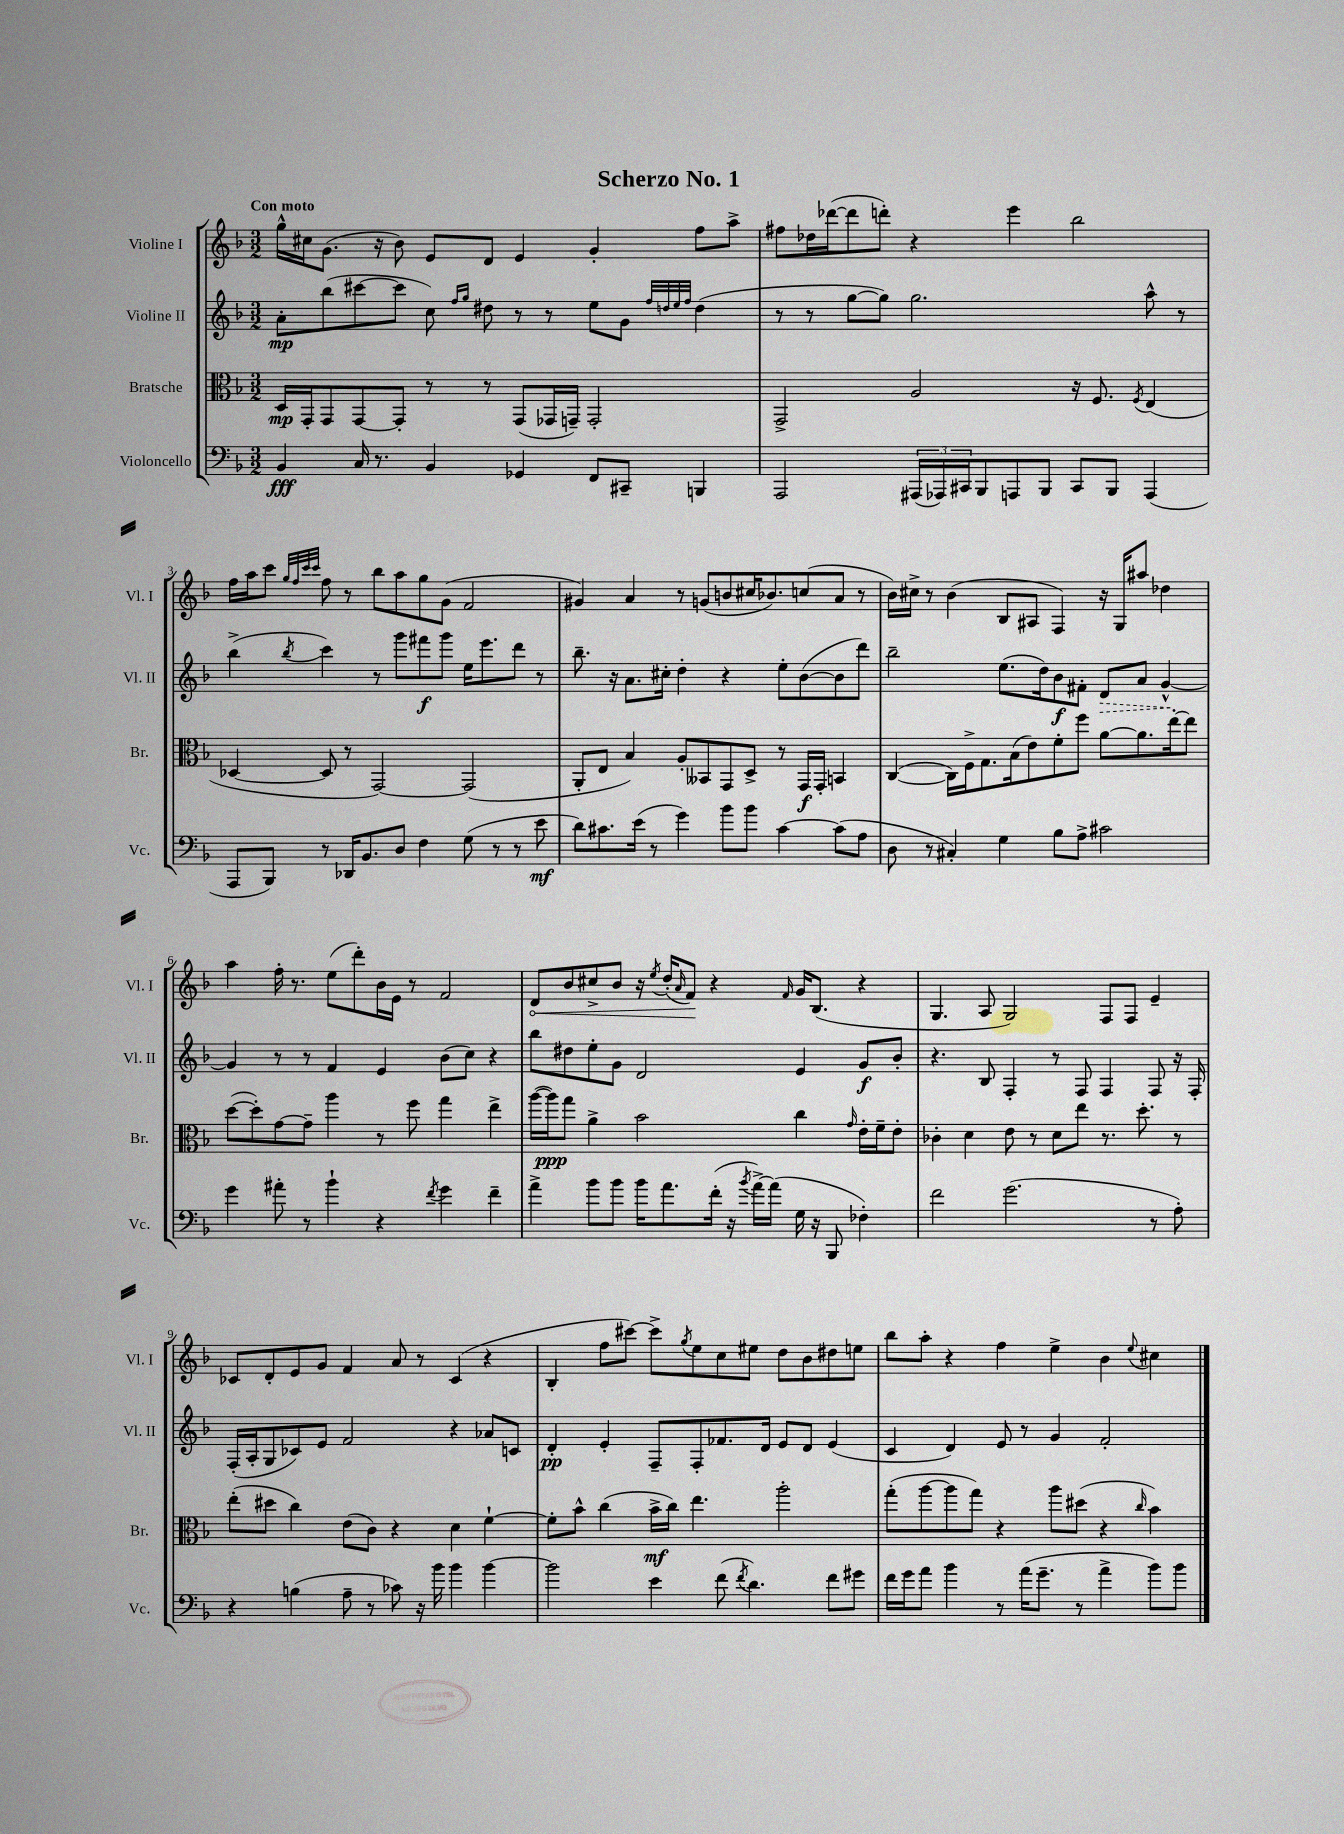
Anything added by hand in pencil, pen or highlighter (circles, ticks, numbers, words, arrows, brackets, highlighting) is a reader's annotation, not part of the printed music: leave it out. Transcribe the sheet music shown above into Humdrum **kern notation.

**kern	**dynam	**kern	**dynam	**kern	**dynam	**kern	**dynam
*part4	*part4	*part3	*part3	*part2	*part2	*part1	*part1
*staff4	*staff4	*staff3	*staff3	*staff2	*staff2	*staff1	*staff1
*I"Violoncello	*	*I"Bratsche	*	*I"Violine II	*	*I"Violine I	*
*I'Vc.	*	*I'Br.	*	*I'Vl. II	*	*I'Vl. I	*
*clefF4	*	*clefC3	*	*clefG2	*	*clefG2	*
*k[b-]	*	*k[b-]	*	*k[b-]	*	*k[b-]	*
*M3/2	*	*M3/2	*	*M3/2	*	*M3/2	*
=1	=1	=1	=1	=1	=1	=1	=1
!	!	!	!	!	!	!LO:TX:a:B:t=Con moto	!
4BB-/	fff	16D/LL	mp	8a'\L	mp	16gg^^\LL	.
.	.	16GG'/J	.	.	.	16cc#X\J	.
.	.	8GG/	.	(8bb-\	.	(8.g\J	.
16C/	.	[8GG/	.	[8ccc#X\	.	.	.
8.r	.	.	.	.	.	16r	.
.	.	8GG'/J]	.	8ccc#\J]	.	8b-\)	.
4BB-/	.	8r	.	8cc\)	.	8e/L	.
.	.	.	.	16qqff/LL	.	.	.
.	.	.	.	16qqgg/JJ	.	.	.
.	.	8r	.	8dd#X\	.	8d/J	.
4GG-X/	.	(8GG/L	.	8r	.	4e/	.
.	.	16GG-X/L	.	8r	.	.	.
.	.	16GGn~/JJ)	.	.	.	.	.
8FF/L	.	2GG'/	.	8ee\L	.	4g'/	.
8CC#X~/J	.	.	.	8g\J	.	.	.
.	.	.	.	32qqff/LLL	.	.	.
.	.	.	.	32qqddn/	.	.	.
.	.	.	.	32qqee/	.	.	.
.	.	.	.	32qqff/JJJ	.	.	.
4BBBn/	.	.	.	(4dd\	.	8ff\L	.
.	.	.	.	.	.	8aa^\J	.
=2	=2	=2	=2	=2	=2	=2	=2
2AAA/	.	2GG^/	.	8r	.	8ff#X\L	.
.	.	.	.	8r	.	16dd-X\L	.
.	.	.	.	.	.	([16ddd-X\J	.
.	.	.	.	[8gg\L	.	8ddd-\]	.
.	.	.	.	8gg\J])	.	8dddn'\J)	.
(24AAA#X/LL	.	2A/	.	2.gg\	.	4r	.
24AAA-X/)	.	.	.	.	.	.	.
24CC#X/J	.	.	.	.	.	.	.
8BBB-/	.	.	.	.	.	.	.
8AAAn/	.	.	.	.	.	4eee\	.
8BBB-/J	.	.	.	.	.	.	.
8CC#/L	.	16r	.	.	.	2bb-\	.
.	.	8.F/	.	.	.	.	.
8BBB-/J	.	.	.	.	.	.	.
.	.	8qF/	.	.	.	.	.
(4AAA/	.	(4E/	.	8aa^^\	.	.	.
.	.	.	.	8r	.	.	.
!!LO:LB:g=z
=3	=3	=3	=3	=3	=3	=3	=3
8AAA/L	.	[4D-X/	.	(4bb-^\	.	16ff\LL	.
.	.	.	.	.	.	16aa\J	.
8BBB-/J)	.	.	.	.	.	8ccc\J	.
.	.	.	.	.	.	32qqgg/LLL	.
.	.	.	.	.	.	32qqff/	.
.	.	.	.	.	.	32qqccc/	.
.	.	.	.	8qbb-/	.	32qqccc/JJJ	.
8r	.	8D-/]	.	4ccc\)	.	8ff\	.
16DD-X/KL	.	8r	.	.	.	8r	.
8.BB-/	.	.	.	.	.	.	.
.	.	[2GG/)	.	8r	.	8bb-\L	.
8D/J	.	.	.	8ggg\L	.	8aa\	.
4F\	.	.	.	8fff#X\	f	8gg\	.
.	.	.	.	8ggg\J	.	(8g\J	.
(8G\	.	(2GG/]	.	16ee\KL	.	2f/	.
.	.	.	.	8.eee\	.	.	.
8r	.	.	.	.	.	.	.
8r	.	.	.	8ddd\J	.	.	.
8e\	mf	.	.	8r	.	.	.
=4	=4	=4	=4	=4	=4	=4	=4
8d\L)	.	8AA'/L	.	8.bb-~\	.	4g#X/)	.
8.c#X\	.	8E/J	.	.	.	.	.
.	.	.	.	16r	.	.	.
.	.	4B-/)	.	8.a\L	.	4a/	.
(16e\Jk	.	.	.	.	.	.	.
8r	.	.	.	.	.	.	.
.	.	.	.	16cc#X'\Jk	.	.	.
4g\)	.	8A'/L	.	4dd'\	.	8r	.
.	.	8BB--X/	.	.	.	(8gn/L	.
8b-\L	.	8GG/	.	4r	.	8bn/	.
8b-\J	.	8D^/J	.	.	.	16cc#X/K	.
.	.	.	.	.	.	8.b-X/)	.
[4c#\	.	8r	.	8ee'\L	.	.	.
.	.	16GG/LL	f	([8b-\	.	(8ccn/	.
.	.	16GG'/JJ	.	.	.	.	.
(8c#\L]	.	4BBn/	.	8b-\]	.	8a/J	.
8A\J	.	.	.	8ddd\J)	.	8r	.
=5	=5	=5	=5	=5	=5	=5	=5
8D\	.	([4C/	.	2bb-~\	.	16b-\LL)	.
.	.	.	.	.	.	16cc#X^\JJ	.
8r	.	.	.	.	.	8r	.
4C#X'/)	.	16C\LL])	.	.	.	(4b-\	.
.	.	16F^\J	.	.	.	.	.
.	.	8.G\	.	.	.	.	.
4G\	.	.	.	(8.ee\L	.	8B-/L	.
.	.	(16B-\k	.	.	.	.	.
.	.	8e\)	.	.	.	8A#X/J	.
.	.	.	.	16dd\k)	.	.	.
8B-\L	.	8f'\	.	8b-\	f	4F/)	.
8A^\J	.	8ff\J	.	8f#X'\J	.	.	.
!	!	!	!	!	!LO:HP:b	!	!
2c#X\	.	[8a\L	.	8d/L	>	16r	.
.	.	.	.	.	.	16G/KL	.
.	.	8.a\]	.	8a/J	.	8aa#X/J	.
.	.	.	.	[4g^^/	.	4dd-X\	.
.	.	[16ee'\k	.	.	.	.	.
.	.	8ee\J]	.	.	.	.	.
.	.	.	.	.	]	.	.
!!LO:LB:g=z
=6	=6	=6	=6	=6	=6	=6	=6
4g\	.	([8dd\L	.	4g/]	.	4aa\	.
.	.	8dd'\])	.	.	.	.	.
8a#X'\	.	[8g\	.	8r	.	16ff'\	.
.	.	.	.	.	.	8.r	.
8r	.	8g~\J]	.	8r	.	.	.
4b-`\	.	4aa\	.	4f/	.	(8ee\L	.
.	.	.	.	.	.	8ddd'\)	.
4r	.	8r	.	4e/	.	16b-\L	.
.	.	.	.	.	.	16e\JJ	.
.	.	8ff\	.	.	.	8r	.
8qf/	.	.	.	.	.	.	.
4g\	.	4gg\	.	(8b-\L	.	2f/	.
.	.	.	.	8cc\J)	.	.	.
4f~\	.	4ee^\	.	4r	.	.	.
=7	=7	=7	=7	=7	=7	=7	=7
!	!	!	!	!	!	!	!LO:HP:b
4a^\	.	([16aa\LL	.	8bb-\L	.	8d/L	<
.	.	16aa\J])	ppp	.	.	.	.
.	.	8gg\J	.	8dd#X\	.	8b-/	.
8b-\L	.	4a^\	.	8ee'\	.	8cc#X^/	.
8b-\J	.	.	.	8g\J	.	8b-/J	.
16b-\KL	.	2b-\	.	2d/	.	16r	.
.	.	.	.	.	.	8qee/	.
8.a\	.	.	.	.	.	(16dd'/KL	.
.	.	.	.	.	.	16qqa/	.
.	.	.	.	.	.	8f/J)	.
(16f'\Jk	.	.	.	.	.	4r	[
16r	.	.	.	.	.	.	.
8qb-/	.	.	.	.	.	.	.
[16a^\LL)	.	.	.	.	.	.	.
(16a\JJ]	.	.	.	.	.	.	.
.	.	.	.	.	.	16qqf/	.
16G\	.	4cc\	.	4e/	.	16g/KL	.
16r	.	.	.	.	.	(8.B-/J	.
8BBB-/	.	.	.	.	.	.	.
.	.	16qqg/	.	.	.	.	.
4F-X'\)	.	16e'\LL	.	8g/L	f	4r	.
.	.	16f~\J	.	.	.	.	.
.	.	8e'\J	.	8b-'/J	.	.	.
=8	=8	=8	=8	=8	=8	=8	=8
2f\	.	4c-X'\	.	4.r	.	4.G/	.
.	.	4d\	.	.	.	.	.
.	.	.	.	8B-/	.	8A/	.
(2.g\	.	8e\	.	4F'/	.	2G/)	.
.	.	8r	.	.	.	.	.
.	.	8d\L	.	8r	.	.	.
.	.	8ee\J	.	8F/	.	.	.
.	.	8.r	.	4F/	.	8F/L	.
.	.	.	.	.	.	8F/J	.
.	.	8.dd'\	.	.	.	.	.
8r	.	.	.	8F/	.	4e~/	.
8A'\)	.	8r	.	16r	.	.	.
.	.	.	.	16F'/	.	.	.
!!LO:LB:g=z
=9	=9	=9	=9	=9	=9	=9	=9
4r	.	(8ee'\L	.	(16F'/LL	.	8c-X/L	.
.	.	.	.	16A'/J	.	.	.
.	.	8dd#X\J	.	8G/	.	8d'/	.
(4Bn\	.	4cc\)	.	8c-X/)	.	8e/	.
.	.	.	.	8e/J	.	8g/J	.
8A~\	.	(8e\L	.	2f/	.	4f/	.
8r	.	8c\J)	.	.	.	.	.
8c-X\)	.	4r	.	.	.	8a/	.
16r	.	.	.	.	.	8r	.
16b-\	.	.	.	.	.	.	.
4b-\	.	4d\	.	4r	.	(4c-/	.
[4b-\	.	[4f`\	.	8a-X/L	.	4r	.
.	.	.	.	8cn/J	.	.	.
=10	=10	=10	=10	=10	=10	=10	=10
2b-\]	.	8f'\L]	.	4d'/	pp	4B-'/	.
.	.	8b-^^\J	.	.	.	.	.
.	.	(4cc\	.	4e'/	.	8ff\L	.
.	.	.	.	.	.	[8ccc#X\J)	.
4e\	.	16b-^\LL	mf	8F~/L	.	8ccc#^\L]	.
.	.	16cc\JJ)	.	.	.	.	.
.	.	.	.	.	.	8qgg/	.
.	.	4.ee\	.	8F'/	.	8ee\	.
(8f\	.	.	.	8.f-X/	.	8cc\	.
8qf/	.	.	.	.	.	.	.
4.d\)	.	.	.	.	.	8ee#X\J	.
.	.	.	.	16d/Jk	.	.	.
.	.	2aa'\	.	8e/L	.	8dd\L	.
.	.	.	.	8d/J	.	8b-\	.
8f\L	.	.	.	(4e/	.	8dd#X\	.
8g#X\J	.	.	.	.	.	8een\J	.
=11	=11	=11	=11	=11	=11	=11	=11
16f\LL	.	(8gg'\L	.	4c/	.	8bb-\L	.
16g\J	.	.	.	.	.	.	.
8a\J	.	[8aa\	.	.	.	8aa'\J	.
4b-\	.	8aa\]	.	4d/)	.	4r	.
.	.	8gg\J)	.	.	.	.	.
8r	.	4r	.	8e/	.	4ff\	.
(16a\KL	.	.	.	8r	.	.	.
8.g~\J	.	.	.	.	.	.	.
.	.	8aa\L	.	4g/	.	4ee^\	.
8r	.	(8dd#X\J	.	.	.	.	.
4a^\	.	4r	.	2f'/	.	4b-\	.
.	.	16qqcc/	.	.	.	8qqee/	.
8b-\L)	.	4b-\)	.	.	.	4cc#X\	.
8b-\J	.	.	.	.	.	.	.
==	==	==	==	==	==	==	==
*-	*-	*-	*-	*-	*-	*-	*-
